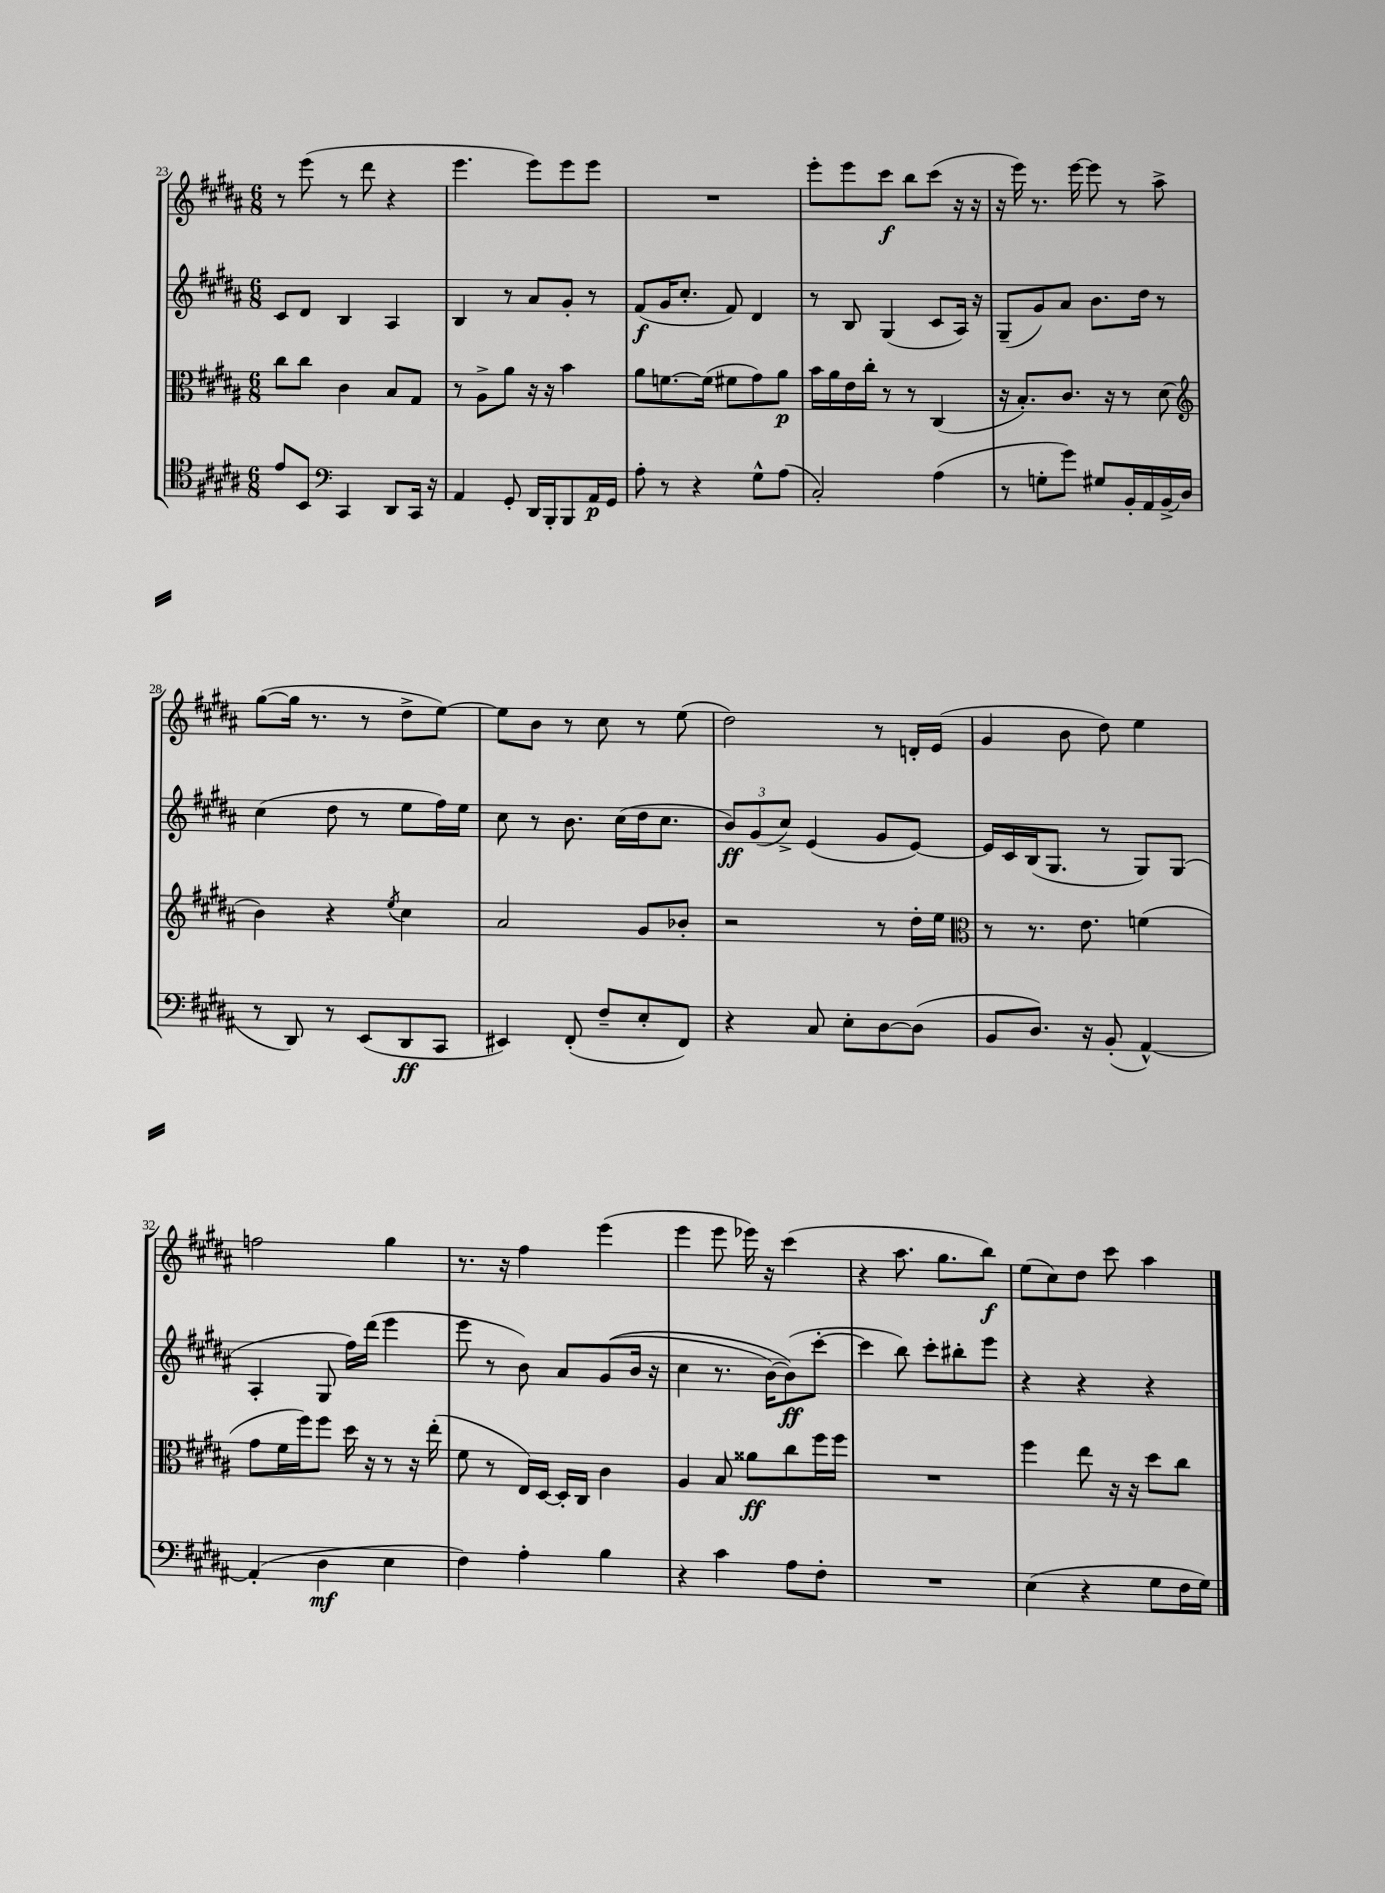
<<
\new StaffGroup <<
\new Staff = "s0" {
    \clef treble \key b \major \numericTimeSignature \time 6/8
    r8 e'''8( r8 dis'''8 r4 |
    e'''4. e'''8) e'''8 e'''8 |
    R2. |
    e'''8-. e'''8 cis'''8\f b''8 cis'''8( r16 r16 |
    r16 e'''16) r8. e'''16~ e'''8 r8 ais''8-> |
    gis''8~( gis''16 r8. r8 dis''8-> e''8~) |
    e''8 b'8 r8 cis''8 r8 e''8( |
    dis''2) r8 d'16-. e'16( |
    gis'4 b'8 dis''8) e''4 |
    f''2 gis''4 |
    r8. r16 fis''4 e'''4( |
    e'''4 e'''8 ees'''16) r16 cis'''4( |
    r4 ais''8. gis''8. b''8\f) |
    e''8( cis''8) dis''8 cis'''8 ais''4 \bar "|." |
}
\new Staff = "s1" {
    \clef treble \key b \major \numericTimeSignature \time 6/8
    cis'8 dis'8 b4 ais4 |
    b4 r8 ais'8 gis'8-. r8 |
    fis'8\f( gis'16 cis''8.-. fis'8) dis'4 |
    r8 b8 gis4( cis'8 ais16) r16 |
    gis8--( gis'8) ais'8 b'8. dis''16 r8 |
    cis''4( dis''8 r8 e''8 fis''16) e''16 |
    cis''8 r8 b'8. cis''16( dis''16 cis''8. |
    \tuplet 3/2 { b'8\ff) gis'8( cis''8->) } e'4( gis'8 e'8~) |
    e'16 cis'16 b16( gis8. r8 gis8) gis8( |
    ais4-. gis8 fis''16) dis'''16( e'''4 |
    e'''8 r8 b'8) ais'8 gis'8(\( b'16 r16 |
    cis''4 r8. b'16~) b'8\ff(\) cis'''8~-. |
    cis'''4 b''8) cis'''8-. bis''8-. e'''8 |
    r4 r4 r4 \bar "|." |
}
\new Staff = "s2" {
    \clef alto \key b \major \numericTimeSignature \time 6/8
    cis''8 cis''8 cis'4 b8 gis8 |
    r8 ais8-> ais'8 r16 r16 b'4 |
    ais'8 f'8.~ f'16( fis'8 gis'8) ais'8\p |
    b'16 ais'16 e'16 cis''16-. r8 r8 cis4( |
    r16 b8.-.) cis'8. r16 r8 dis'8( |
    \clef treble b'4) r4 \acciaccatura { e''8 } cis''4 |
    ais'2 gis'8 bes'8-. |
    r2 r8 dis''16-. e''16 |
    \clef alto r8 r8. e'8. f'4( |
    gis'8 fis'16 fis''16) fis''8 dis''16 r16 r8 r16 e''16-.( |
    fis'8 r8 e16) dis16~ dis16-. cis16 cis'4 |
    ais4 b8 aisis'8\ff cis''8 fis''16 fis''16 |
    R2. |
    fis''4 e''8 r16 r16 dis''8 cis''8 \bar "|." |
}
\new Staff = "s3" {
    \clef tenor \key b \major \numericTimeSignature \time 6/8
    e'8 b,8 \clef bass cis,4 dis,8 cis,16 r16 |
    ais,4 gis,8-. dis,16 b,,16-. b,,8 ais,16\p gis,16 |
    ais8-. r8 r4 gis8-^ ais8( |
    cis2-.) ais4( |
    r8 g8-. gis'8) gis8 b,16-. ais,16 b,16->( dis16 |
    r8 dis,8) r8 e,8( dis,8\ff cis,8 |
    eis,4) fis,8-.( fis8-- e8-. fis,8) |
    r4 cis8 e8-. dis8~ dis8( |
    b,8 dis8.) r16 b,8-.( ais,4~-^) |
    ais,4-.( dis4\mf e4 |
    fis4) ais4-. b4 |
    r4 cis'4 ais8 fis8-. |
    R2. |
    e4( r4 gis8 fis16 gis16) \bar "|." |
}
>>
>>
\layout { \context { \Score currentBarNumber = #23 } }
